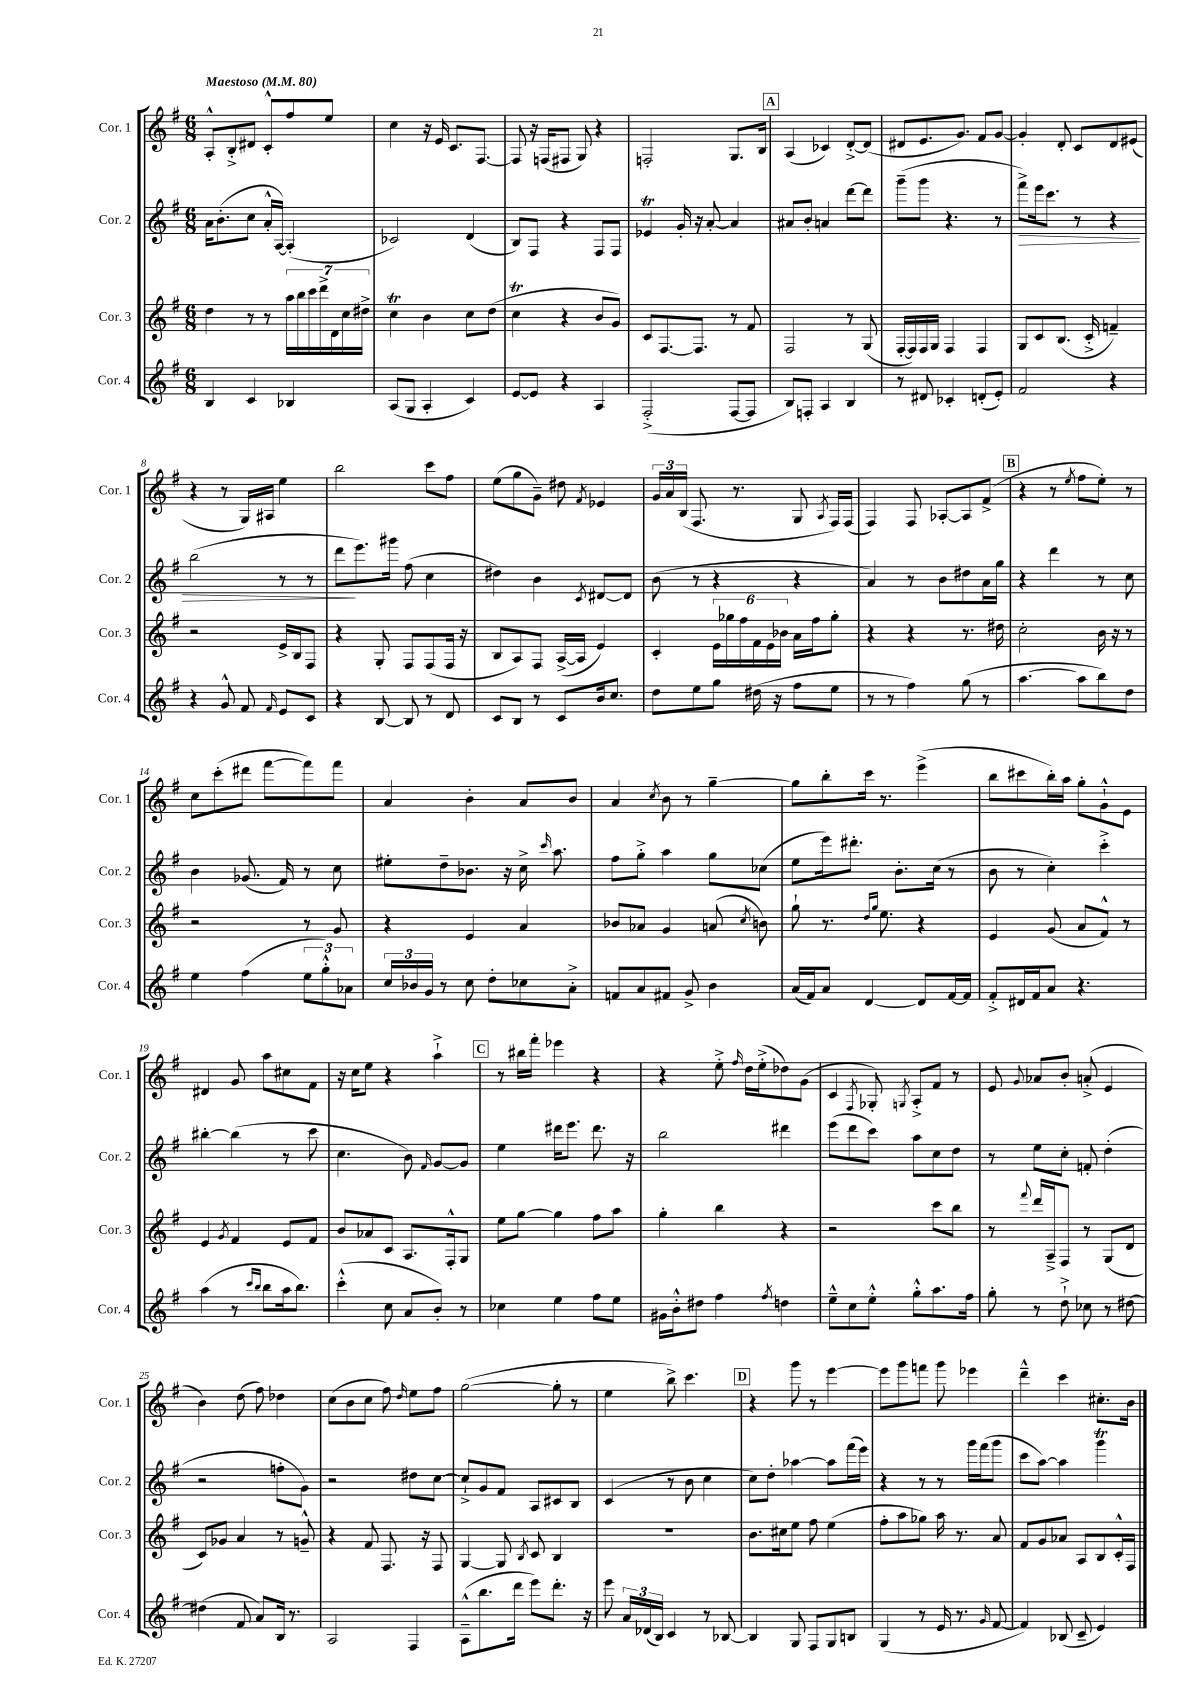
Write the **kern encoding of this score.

**kern	**kern	**kern	**kern
*staff4	*staff3	*staff2	*staff1
*clefG2	*clefG2	*clefG2	*clefG2
*k[f#]	*k[f#]	*k[f#]	*k[f#]
*M6/8	*M6/8	*M6/8	*M6/8
*MM80	*MM80	*MM80	*MM80
4B/	4dd\	16a\LK	8A'^^/L
.	.	(8.b'\	.
.	.	.	8B'^/
4c/	8r	8cc\J	8d#/J
.	8r	16a'^^/LL	8c'^^/L
.	.	[16A/JJ)	.
4B-/	28aa\LL	(4A'/]	8ff#/
.	28bb\	.	.
.	28ccc\	.	.
.	28ddd^\	.	.
.	.	.	8ee/J
.	28d\	.	.
.	28cc\	.	.
.	28dd#^\JJ	.	.
=	=	=	=
(8A/L	4cc\	2c-/)	4cc\
8G/J	.	.	.
4A'/	4b\	.	16r
.	.	.	16e/
.	.	.	8.c/L
4c/)	8cc\L	(4d/	.
.	.	.	[8.F#/J
.	(8dd\J	.	.
=	=	=	=
[8e/L	4cc\	8B/L)	8F#/]
8e/]J	.	8F#/J	16r
.	.	.	(16F/LK
4r	4r	4r	8F#/J
.	.	.	8G/)
4A/	8b/L	8F#/L	4r
.	8g/J)	8F#/J	.
=	=	=	=
(2F#'^/	8c/L	4e-/	2F'/
.	[8.F#/	.	.
.	.	16g'/	.
.	8.F#/]J	16r	.
.	.	[8a'/	.
[8F#/L	8r	4a/]	8.G/L
8F#/]J	8f#/	.	.
.	.	.	16B/Jk
=	=	=	=
8B/L)	2F#/	8a#/L	(4A/
8F'/J	.	8b'/J	.
4A/	.	4a/	4c-/)
4B/	8r	[8ddd\L	[8d'^/L
.	(8G/	8ddd\]J	(8d/]J
=	=	=	=
8r	[16F#'/LL	(8ggg~\L	8d#/L
.	16F#/])	.	.
8d#/	16F#/	8ggg\J	8.e/
.	16G/JJ	.	.
4c-'/	4F#/	4.r	.
.	.	.	8.g/J)
(8d'/L	4F#/	.	8f#/L
8e'/J)	.	8r	[8g/J
=	=	=	=
2f#/	8G/L	8fff#^\L)	4g'/]
.	8c/	16eee\k	.
.	.	8.ccc\J	.
.	(8.B/J	.	8d'/
.	.	8r	8c/L
.	16c'^/	.	.
4r	4f~/)	4r	8d/
.	.	.	(8e#/J
=	=	=	=
4r	2r	(2bb\	4r
8g^^/	.	.	8r
8f#/	.	.	16G/LL)
.	.	.	16A#/JJ
16qqf#/	.	.	.
8e/L	16e^/LL	8r	4ee\
.	16B/J	.	.
8c/J	8F#/J	8r	.
=	=	=	=
4r	4r	8ddd\L	2bb\
.	.	8.eee\)	.
[8B/	8G'/	.	.
.	.	16ggg#\Jk	.
8B/]	8F#/L	(8ff#\	.
8r	(8F#/	4cc\	8ccc\L
8d/	16F#/Jk	.	8ff#\J
.	16r	.	.
=	=	=	=
8c/L	8B/L	4dd#\)	(8ee\L
8B/J	8A/)	.	8gg\
8r	8F#/J	4b\	8g~\J)
8c/L	([16A^/LL	.	8dd#\
.	16A/]JJ	.	.
.	.	8qc/	8qf#/
16b/k	4e/)	[8d#/L	4e-/
8.cc/J	.	.	.
.	.	8d#/]J	.
=	=	=	=
8dd\L	4c'/	(8b\	24g/LL
.	.	.	24a/
.	.	.	(24B/JJ
8ee\	.	8r	8.F#/
8gg\J	24e\LL	4r	.
.	24gg-\	.	.
.	.	.	8.r
.	24ff#\	.	.
(16dd#\	24f#\	.	.
.	24e\	.	.
16r	.	.	.
.	24b-\JJ	.	.
8ff#\L	16a\LL	4r	8G/
.	16ff#\J	.	.
.	.	.	8qA/
8ee\J	8gg-'\J	.	16F#/LL)
.	.	.	(16F#/JJ
=	=	=	=
8r	4r	4a/)	4F#/)
8r	.	.	.
4ff#\)	4r	8r	8F#/
.	.	8b\L	[8A-'/L
(8gg\	8.r	8dd#\	8A-/]
8r	.	16a\L	(8f#^/J
.	16dd#\	16gg\JJ	.
=	=	=	=
[4.aa\	2cc'\	4r	4r
.	.	4ddd\	8r
.	.	.	8qee/
8aa\]L	.	.	8ff#\L
8bb\)	16b\	8r	8ee'\J)
.	16r	.	.
8dd\J	8r	8cc\	8r
=	=	=	=
4ee\	2r	4b\	8cc\L
.	.	.	(8ccc'\
(4ff#\	.	(8.g-/	8ddd#\J
.	.	.	[8fff#\L
.	.	16f#/)	.
12ee\L	8r	8r	8fff#\])
12gg'^^\)	.	.	.
.	8g/	8cc\	8fff#\J
12a-\J	.	.	.
=	=	=	=
24cc/LL	4r	8ee#'\L	4a/
24b-/	.	.	.
24g/JJ	.	.	.
8r	.	8dd~\	.
8cc\	4e/	8.b-\J	4b'\
8dd'\L	.	.	.
.	.	16r	.
8cc-\	4a/	16cc^\	8a/L
.	.	16qqccc/	.
.	.	8.aa\	.
8a'^\J	.	.	8b/J
=	=	=	=
8f/L	8b-/L	8ff#\L	4a/
8a/	8a-/J	8gg'^\J	.
.	.	.	8qcc/
8f#/J	4g/	4aa\	8b\
8g^/	.	.	8r
4b\	(8a/	8gg\L	[4gg~\
.	8qcc/	.	.
.	8b\)	(8cc-\J	.
=	=	=	=
(16a/LL	8gg`\	8ee\L	8gg\]L
16f#/J)	.	.	.
8a/J	8.r	16eee\k)	8bb'\
.	.	8.ddd#'\J	.
[4d/	.	.	16ccc\Jk
.	16qqdd/LL	.	.
.	16qqgg/JJ	.	.
.	8.ee\	.	8.r
.	.	8.b'\L	.
8d/]L	4r	.	(4eee^\
.	.	(16cc\Jk	.
[16f#/L	.	8r	.
16f#/]JJ	.	.	.
=	=	=	=
8f#'^/L	4e/	8b\	8bb\L
16d#/L	.	8r	8ccc#\
16f#/J	.	.	.
8a/J	(8g/	4cc'\)	16bb'\L)
.	.	.	16aa\JJ
4.r	8a/L	.	8gg'\L
.	8f#^^/J)	4ccc'^\	8g`^^\
.	8r	.	8e\J
=	=	=	=
(4aa\	4e/	[4bb#'\	4d#/
.	8qg/	.	.
8r	4f#/	(4bb#\]	8g/
16qqccc/LL	.	.	.
16qqbb/JJ	.	.	.
8bb\L	.	.	8aa\L
16aa\k	8e/L	8r	8cc#\
8.bb\J)	.	.	.
.	8f#/J	8ccc\	8f#\J
=	=	=	=
(4ccc'^^\	8b/L	4.cc\	16r
.	.	.	16cc\LK
.	8a-/	.	8ee\J
8cc\	8c/J	.	4r
8a/L	8.A/L	8b\)	.
.	.	16qqf#/	.
8b'/J)	.	[8g/L	4aa`^\
.	16F#'^^/k	.	.
8r	8G/J	8g/]J	.
=	=	=	=
4cc-\	8ee\L	4ee\	8r
.	[8gg\J	.	16bb#\LL
.	.	.	16fff#'\JJ
4ee\	4gg\]	16ddd#\LK	4eee-\
.	.	8.eee\J	.
8ff#\L	8ff#\L	8.ddd#\	4r
8ee\J	8aa\J	.	.
.	.	16r	.
=	=	=	=
16g#\LL	4gg'\	2bb\	4r
16b'^^\J	.	.	.
8dd#\J	.	.	.
4ff#\	4bb\	.	8ee'^\
.	.	.	16qqff#/
.	.	.	16dd\LL
.	.	.	(16ee'^\J
8qff#/	.	.	.
4dd\	4r	4ddd#\	8dd-\)
.	.	.	(8g\J
=	=	=	=
8ee~^^\L	2r	(8eee\L	4c/
8cc\	.	8ddd\	.
.	.	.	8qF#/
8ee'^^\J	.	8ccc\J)	8G-'/)
.	.	.	8qG/
8gg'^^\L	.	8aa\L	8A'^/L
8.aa\	8ccc\L	8cc\	8f#/J
.	8bb\J	8dd\J	8r
16ff#\Jk	.	.	.
=	=	=	=
8gg'\	8r	8r	8e/
.	8qqfff#/	.	8qqg/
8r	16ddd/LL	8ee\L	8a-/L
.	16A~^/J	.	.
8dd`^\	8F#/J	8cc'\J	8b'/J
8cc-\	8r	8f'/	(8a'^/
8r	(8G/L	(4dd'\	4e/
[8dd#\	8d/J	.	.
=	=	=	=
(4dd#\]	8c/L)	2r	4b\)
.	8g-/J	.	.
8f#/	4a/	.	(8dd\
8a/L)	.	.	8ff#\)
16B/Jk	8r	8ff'\L	4dd-\
8.r	.	.	.
.	8g~^^/	8g\J)	.
=	=	=	=
2A/	4r	2r	(8cc\L
.	.	.	8b\
.	8f#/	.	8cc\J
.	8.F#/	.	8ff#\)
.	.	.	16qqdd/
4F#/	.	8dd#\L	8ee\L
.	16r	.	.
.	8F#/	[8cc\J	8ff#\J
=	=	=	=
(8A~^^\L	[4G/	8cc`^/]L	([2gg\
8.bb\	.	8g/	.
.	8G/]	8f#/J	.
16ddd\Jk	.	.	.
.	8qB/	.	.
8eee\L)	8c/	8A/L	.
8.ddd'\J	4B/	8c#/	8gg'\]
.	.	8B/J	8r
16r	.	.	.
=	=	=	=
8eee\	2.r	(4c/	4ee\
24a/LL	.	.	.
(24d-/	.	.	.
24B/JJ)	.	.	.
4c/	.	8r	8bb^\)
.	.	8b\	4.ccc\
8r	.	4cc\	.
[8B-/	.	.	.
=	=	=	=
4B-/]	8.b\L	8cc\L)	4r
.	.	8dd'\J	.
.	16cc#\k	.	.
8G/	8ee\J	[4aa-\	8ggg\
8F#/L	8ff#\	.	8r
8G/	(4ee\	8aa-\]L	[4eee\
8B/J	.	(16fff#\L	.
.	.	16eee\JJ)	.
=	=	=	=
(4G/	8ff#'\L	4r	8eee\]L
.	8aa\	.	8ggg\
8r	8gg-\J)	8r	8fff\J
16e/	16aa\	8r	8ggg\
8.r	8.r	.	.
.	.	16ggg\LL	4eee-\
.	.	(16fff#\J	.
16qqg/	.	.	.
[8f#/	8a/	8ggg\J	.
=	=	=	=
4f#/])	8f#/L	8ccc\L	4ddd~^^\
.	8g/	[8aa\J)	.
(8B-/	8a-/J	4aa\]	4ccc\
8c~/	8A/L	.	.
4e/)	8B/	4ggg\	8.cc#'\L
.	16c'^^/L	.	.
.	16F#/JJ	.	16b\Jk
==	==	==	==
*-	*-	*-	*-
